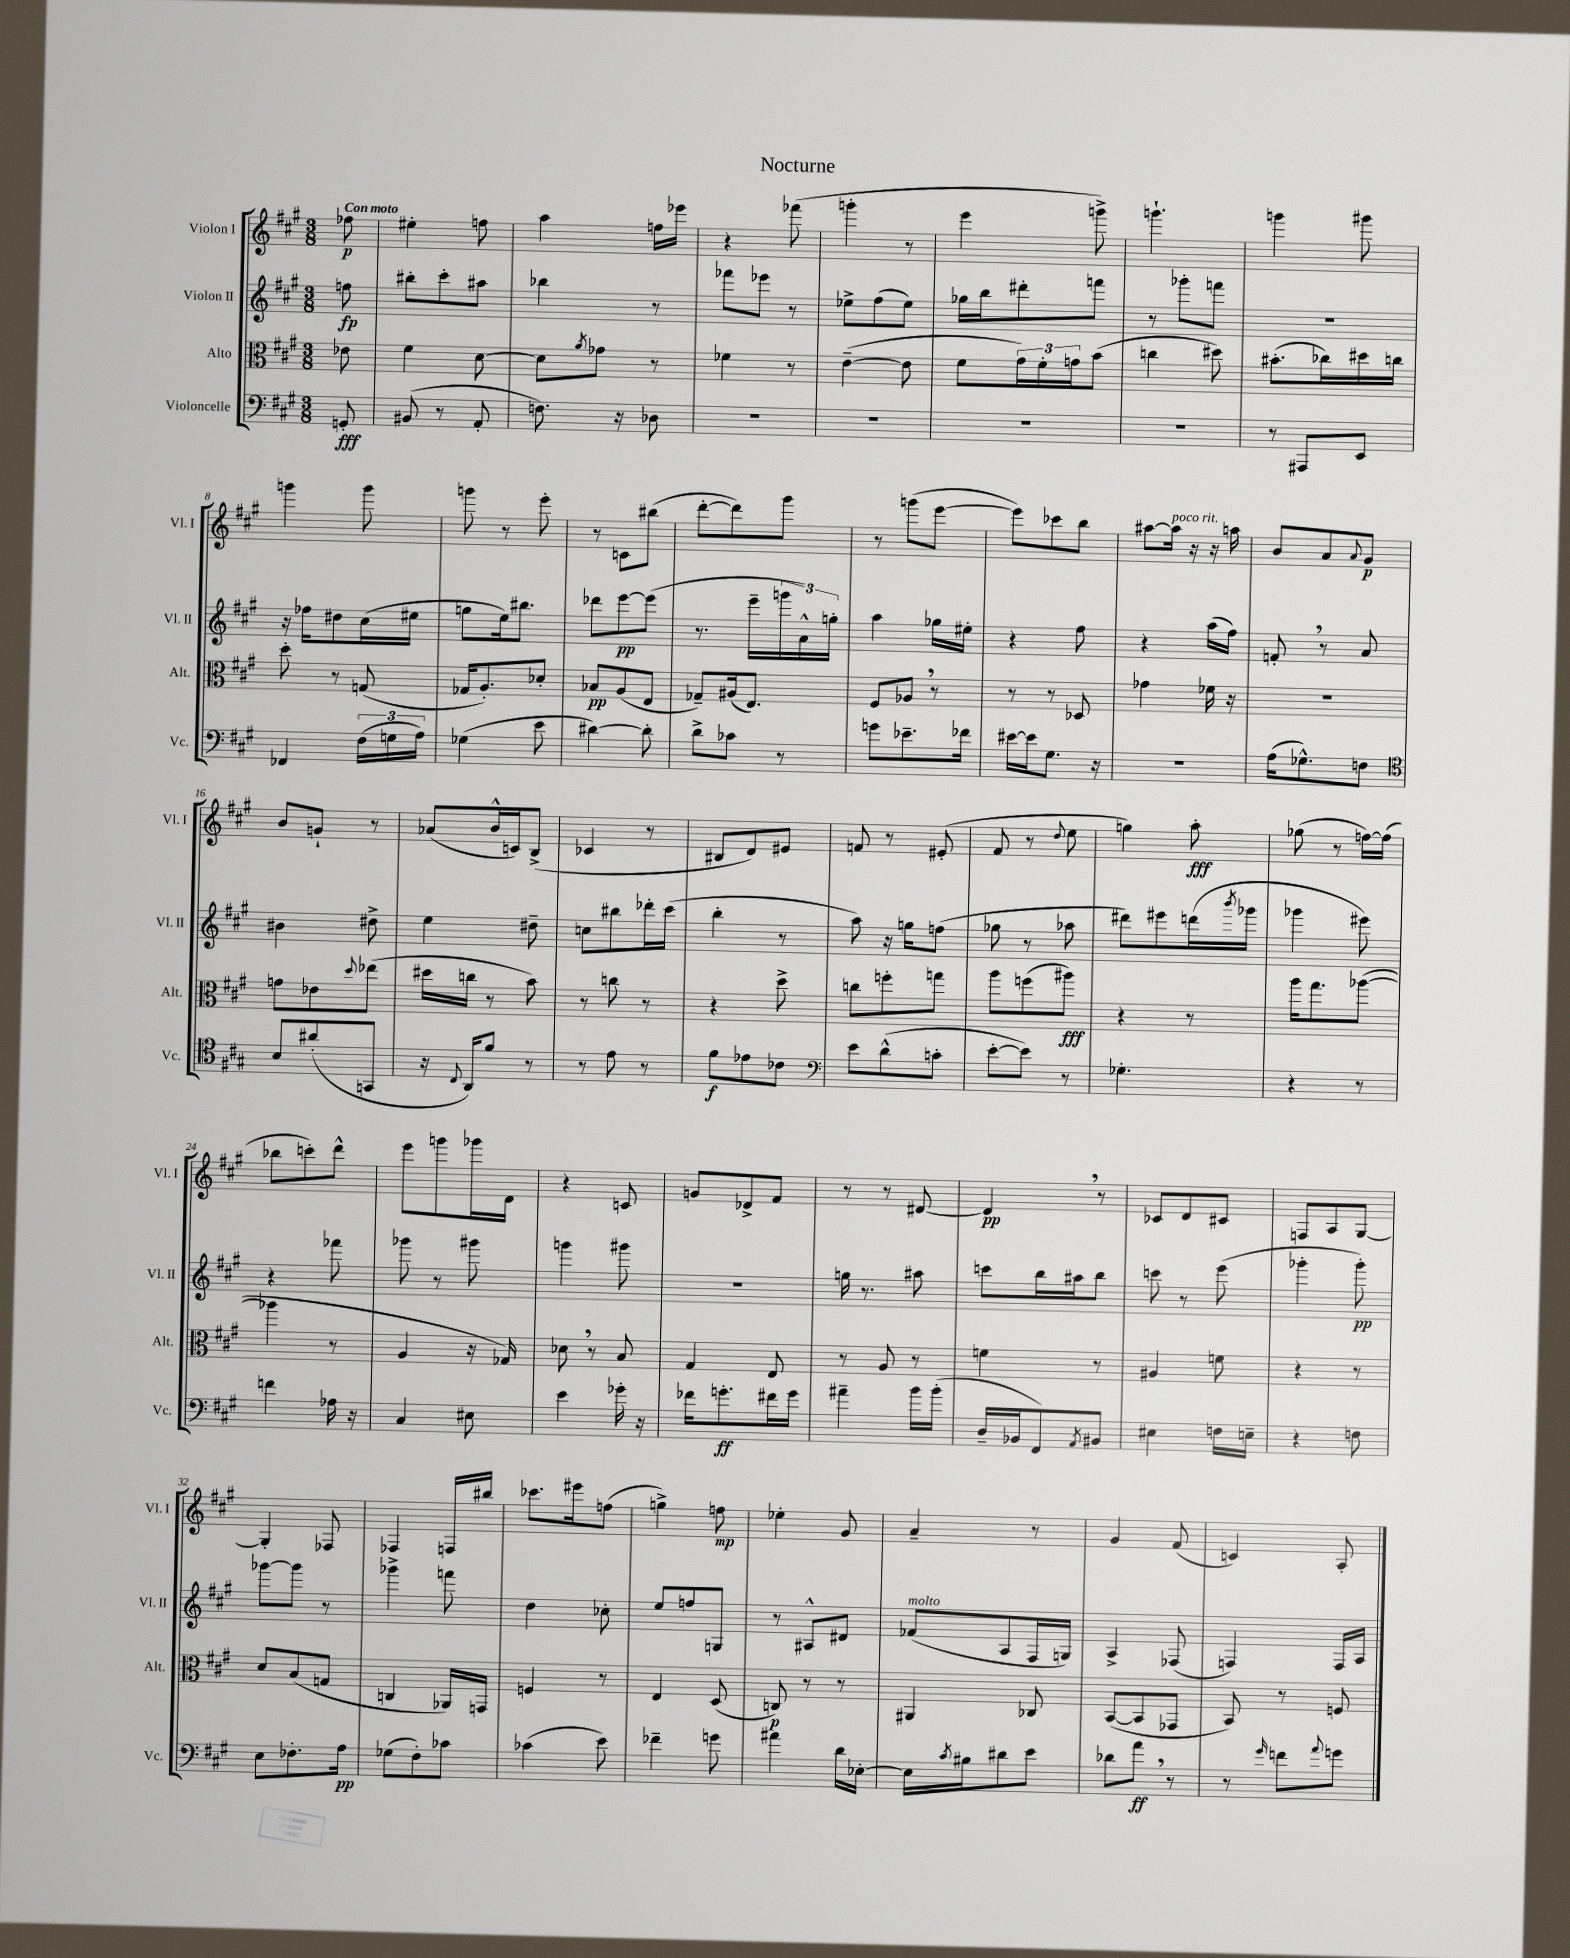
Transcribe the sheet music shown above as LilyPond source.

\header { title = "Nocturne" }
<<
\new StaffGroup <<
\new Staff = "s0" \with { instrumentName = "Violon I" shortInstrumentName = "Vl. I" } {
    \clef treble \key a \major \numericTimeSignature \time 3/8 \partial 8 \tempo "Con moto"
    fes''8\p |
    eis''4-. f''8 |
    a''4 f''16 ees'''16 |
    r4 fes'''8( |
    g'''4-. r8 |
    e'''4 g'''8->) |
    g'''4.-! |
    g'''4 gis'''8 |
    g'''4 g'''8 |
    g'''8 r8 e'''8-. |
    r8 c'8 bis''8( |
    d'''8~-. d'''8) gis'''8 |
    r8 g'''8( e'''8~ |
    e'''8) ces'''8 b''8 |
    ais''8~ ais''16^\markup { \italic "poco rit." } r16 r16 a''16 |
    b'8 a'8 \appoggiatura { a'8 } gis'8\p |
    b'8 g'8-! r8 |
    aes'8( b'16-^ c'16) b8->( |
    ces'4 r8 |
    bis8 d'8) eis'8 |
    f'8 r8 eis'8-.( |
    fis'8 r8 \appoggiatura { d''8 } e''8 |
    g''4) a''8-.\fff |
    ges''8( r8 f''16~) f''16( |
    bes''8 c'''8-.) d'''8-^ |
    e'''8 g'''8 ges'''16 d'16 |
    r4 c'8 |
    g'8 des'8-> fis'8 |
    r8 r8 dis'8~ |
    dis'4\pp \breathe r8 |
    ces'8 d'8 cis'8 |
    f8 a8 gis8~ |
    gis4-. fes8 |
    fes4 f16 bis''16 |
    ces'''8. eis'''16 f''8( |
    g''4->) f''8\mp |
    ees''4-. gis'8 |
    a'4-- r8 |
    gis'4 fis'8( |
    c'4) a8-. \bar "|." |
}
\new Staff = "s1" \with { instrumentName = "Violon II" shortInstrumentName = "Vl. II" } {
    \clef treble \key a \major \numericTimeSignature \time 3/8 \partial 8
    f''8\fp |
    bis''8-. cis'''8-. ais''8 |
    bes''4 r8 |
    fes'''8 ees'''8 r8 |
    ees''8-> fis''8( ees''8) |
    ges''16 b''16 dis'''8-. f'''8 |
    r8 ges'''8-. f'''8 |
    R4. |
    r16 fes''16 dis''8 cis''16( eis''16 |
    g''8 e''16) bis''8. |
    des'''8 e'''8~\pp e'''8( |
    r8. e'''16-- \tuplet 3/2 { g'''16 a'16-^) g''16-. } |
    a''4 ges''16 eis''16-. |
    r4 fis''8 |
    r4 a''16( fis''16) |
    f'8-. \breathe r8 a'8 |
    bis'4 dis''8-> |
    e''4 dis''8-- |
    c''8 bis''8 des'''16-. cis'''16( |
    b''4-. r8 |
    a''8) r16 g''16 f''8( |
    ges''8 r8 aes''8 |
    dis'''8) eis'''8 d'''16( \acciaccatura { b'''8 } ges'''16 |
    ges'''4 eis'''8) |
    r4 fes'''8 |
    ges'''8 r8 gis'''8 |
    g'''4 gis'''8 |
    R4. |
    g''16 r8. ais''8 |
    c'''8 b''16 ais''16 b''8 |
    c'''8 r8 e'''8( |
    ges'''4-. ges'''8-.\pp) |
    ges'''8~ ges'''8 r8 |
    ges'''4-> f'''8 |
    d''4 ces''8-. |
    e''8 f''8 g8 |
    r8 ais8-^ dis'8 |
    fes'8^\markup { \italic "molto" }( a8 fis16 g16) |
    a4-> fes8( |
    f4) f16 a16 \bar "|." |
}
\new Staff = "s2" \with { instrumentName = "Alto" shortInstrumentName = "Alt." } {
    \clef alto \key a \major \numericTimeSignature \time 3/8 \partial 8
    ees'8 |
    fis'4 d'8~ |
    d'8 \acciaccatura { a'8 } ges'8 r8 |
    fes'4 r8 |
    e'4~--( e'8 |
    fis'8 \tuplet 3/2 { gis'16) fis'16-. g'16 } b'8( |
    c''4 dis''8) |
    bis'8.-.( ces''16) dis''16 c''16 |
    d''8-. r8 g8( |
    ges16 a8.-.) des'8-. |
    bes8\pp a8( e8 |
    ges8--) ais16( e8.) |
    fis8 aes8 \breathe r8 |
    r8 r8 des8 |
    ges'4 fes'16 r16 |
    R4. |
    g'8 ees'8 \appoggiatura { d''8 } ees''8( |
    dis''16 c''16 r8 b'8) |
    r8 c''8 r8 |
    r4 d''8-> |
    c''8 f''8-. g''8 |
    a''8 f''8( ais''8\fff) |
    r4 r8 |
    a''16 gis''8. aes''8~( |
    aes''4 r8 |
    a4 r16 ges16) |
    des'8 \breathe r8 b8 |
    gis4 e8 |
    r8 a8 r8 |
    f'4 r8 |
    ais4 f'8 |
    r4 r8 |
    d'8 b8( g8 |
    c4 aes,16) g,16 |
    f4 r8 |
    e4 d8( |
    c8\p) r8 r8 |
    ais,4 ces8 |
    b,8~( b,8 ges,8 |
    b,8) r8 f8 \bar "|." |
}
\new Staff = "s3" \with { instrumentName = "Violoncelle" shortInstrumentName = "Vc." } {
    \clef bass \key a \major \numericTimeSignature \time 3/8 \partial 8
    g,8-.\fff |
    bis,8( r8 a,8-. |
    f8.) r16 des8 |
    R4. |
    R4. |
    R4. |
    R4. |
    r8 ais,,8 e,8 |
    fes,4 \tuplet 3/2 { fis16( g16 a16) } |
    ges4( e'8 |
    dis'4~) dis'8-. |
    d'8-> ces'8 r8 |
    g'8 ees'8.-- fes'16 |
    eis'16~ eis'16 gis8. r16 |
    R4. |
    a16( ges8.-^) f8 |
    \clef tenor b8 ais'8-.( g,8 |
    r16 \appoggiatura { cis8 } a,16) fis'8 r8 |
    r8 e'8 r8 |
    fis'8\f ees'8 ces'8 |
    \clef bass e'8 d'8-^( c'8-. |
    e'8~-. e'8) r8 |
    ges4.-. |
    r4 r8 |
    f'4 aes16 r16 |
    cis4 eis8 |
    e'4 ges'16-. r16 |
    fes'16 g'8.-.\ff fis'16 g'16 |
    ais'4-- b'16 b'16-.( |
    d16-- bes,16 fis,8) \acciaccatura { a,8 } bis,8 |
    eis4 f16 e16-- |
    r4 f8 |
    e8 fes8.-. a16\pp |
    ges8( fis8-.) ces'8 |
    ces'4( e'8) |
    fes'4-- g'8 |
    ais'4 d'16 ees16~-. |
    ees16 \acciaccatura { cis'8 } bis16 dis'8 e'8 |
    des'8 a'8\ff \breathe r8 |
    r8 \grace { gis'16 } f'8 \appoggiatura { a'8 } g'8 \bar "|." |
}
>>
>>
